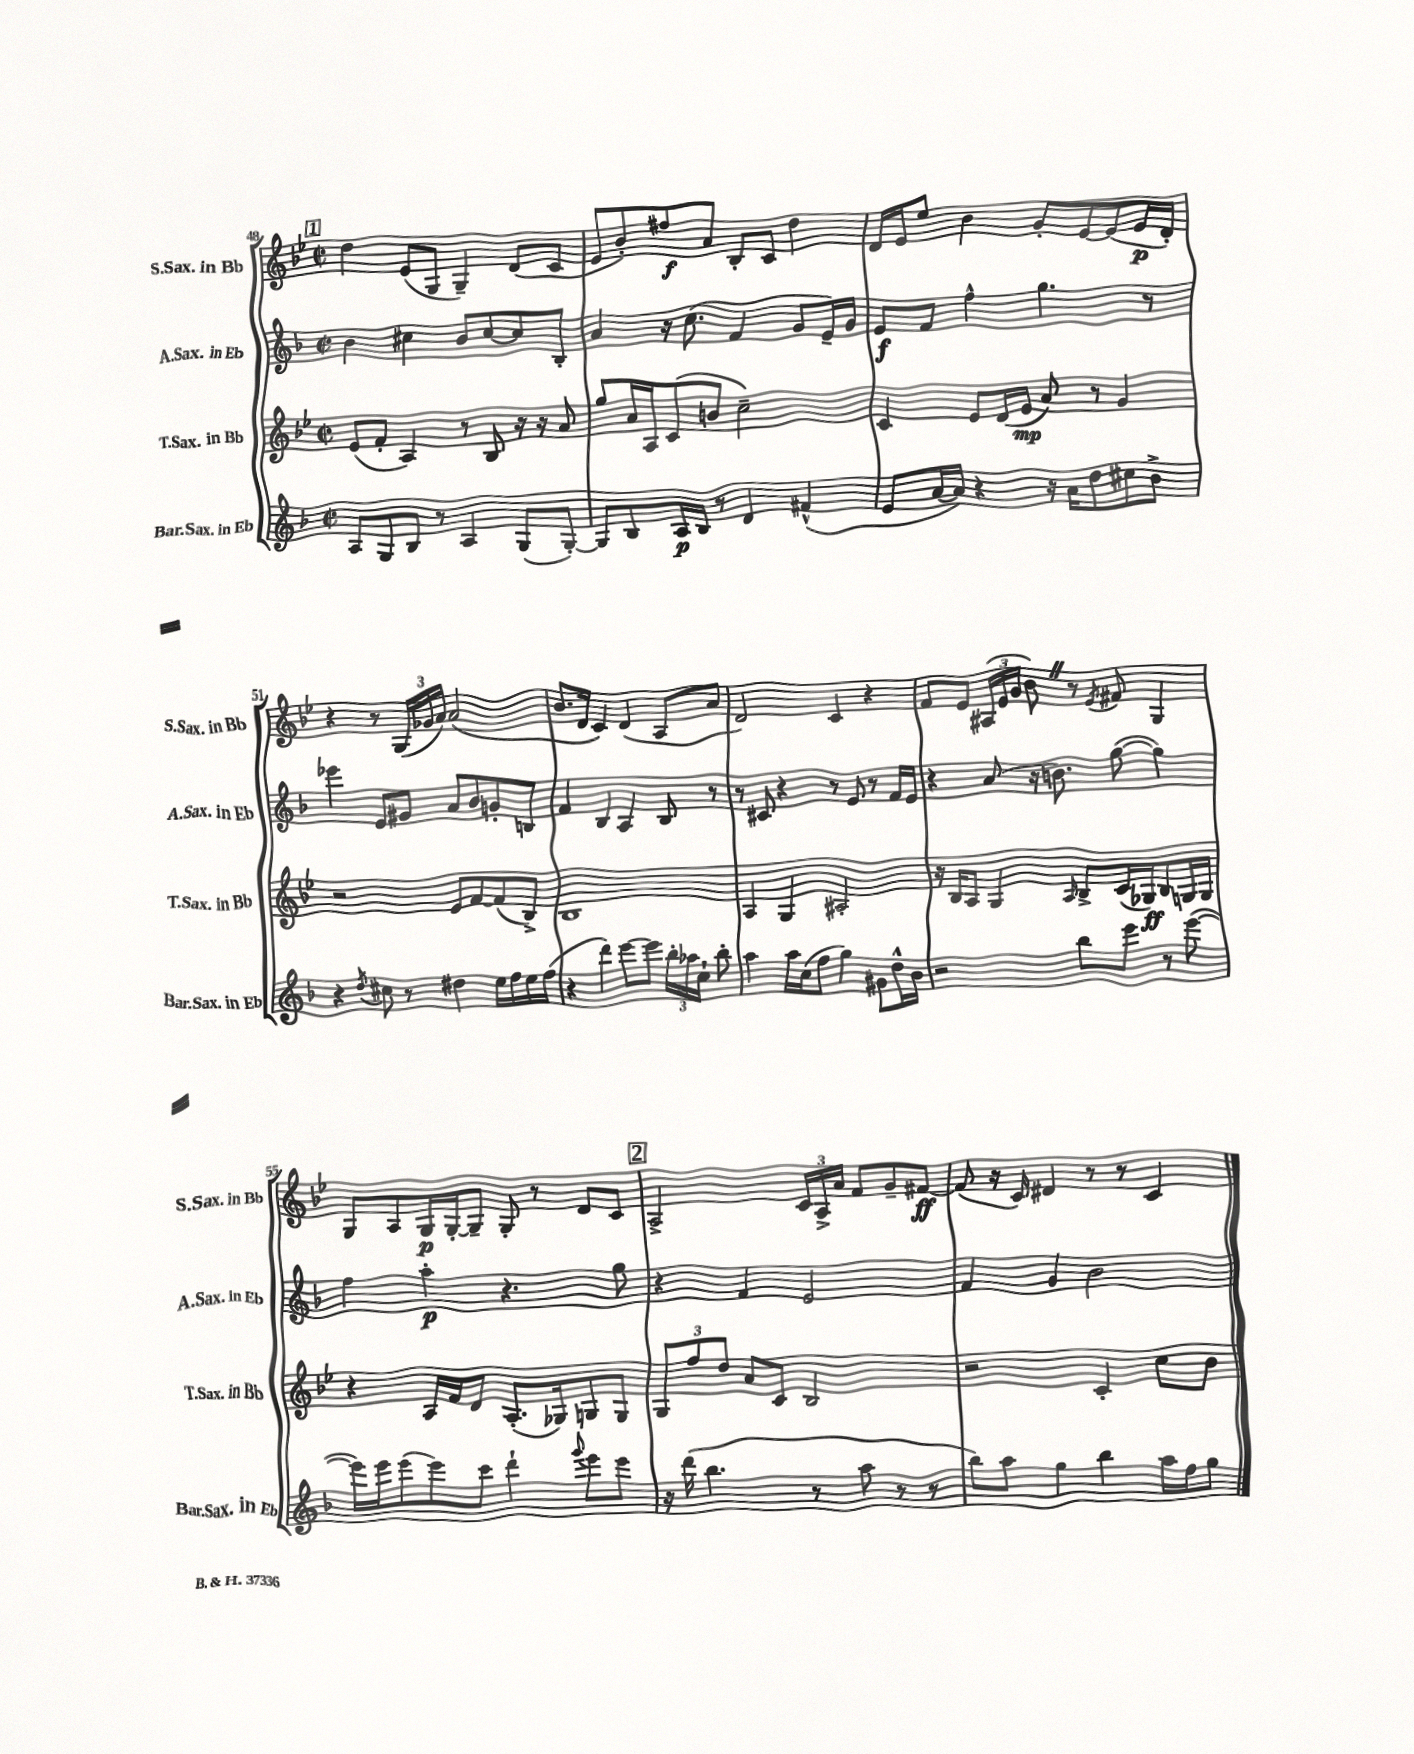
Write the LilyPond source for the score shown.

<<
\new StaffGroup <<
\new Staff = "s0" \with { instrumentName = "S.Sax. in Bb" shortInstrumentName = "S.Sax. in Bb" } {
    \clef treble \key bes \major \defaultTimeSignature \time 2/2
    \autoBeamOff \mark \markup { \box "1" } d''4 ees'8[( g8] g4--) d'8[( c'8] |
    ees'8[ bes'8-.) fis''8\f a'8] bes8[-. c'8] d''4 |
    d'16[ ees'16 ees''8] bes'4 g'8[-. ees'8~ ees'8( ees'16\p d'16]-.) |
    r4 r8 \tuplet 3/2 { g16[( ges'16 a'16]) } a'2( |
    bes'8.[ d'16] c'4) d'4( a8[ a'8] |
    d'2) c'4 r4 |
    f'8[ ees'8] \tuplet 3/2 { ais16[( ees'16 g'16] } bes'8) \once \override BreathingSign.text = \markup { \musicglyph "scripts.caesura.straight" } \breathe r8 \acciaccatura { ees'8 } fis'8 g4 |
    g8[ a8 g16\p g16~-. g8]-- g8-. r8 d'8[ c'8] |
    \mark \markup { \box "2" } a2-> \tuplet 3/2 { c'16[ a16-> a'16] } f'8[ g'8-- fis'8]~\ff |
    fis'8( r16 c'16) dis'4 r8 r8 c'4 \bar "|." |
}
\new Staff = "s1" \with { instrumentName = "A.Sax. in Eb" shortInstrumentName = "A.Sax. in Eb" } {
    \clef treble \key f \major \defaultTimeSignature \time 2/2
    \autoBeamOff \mark \markup { \box "1" } bes'4 cis''4 bes'8[ cis''8~ cis''8 bes8]-. |
    a'4 r16 c''8.( f'4 g'8[ e'16--) g'16] |
    e'8[\f f'8] f''4-^ g''4. r8 |
    ees'''4 e'8[ gis'8] a'8[ bes'8 g'8-. b8] |
    f'4 bes4 a4 bes8 r8 |
    r8 cis'8 r4 r8 e'8 r8 f'16[ e'16] |
    r4 a'8( r16 b'8.) g''8~( g''4) |
    f''4 a''4-.\p r4. g''8 |
    \mark \markup { \box "2" } r4 f'4 e'2 |
    f'4 g'4 bes'2 \bar "|." |
}
\new Staff = "s2" \with { instrumentName = "T.Sax. in Bb" shortInstrumentName = "T.Sax. in Bb" } {
    \clef treble \key bes \major \defaultTimeSignature \time 2/2
    \autoBeamOff \mark \markup { \box "1" } ees'8[( f'8]-. a4) r8 bes8 r16 r16 a'8 |
    g''8[ a'16 a16 c'8( b'8] c''2--) |
    c'4 ees'8[ d'16( ees'16]\mp a'8) r8 g'4 |
    r2 ees'8[ f'8~ f'8( bes8]->) |
    bes1 |
    a4 g4 ais2-. |
    r16 bes16[ a8] g4 \grace { a16 } bes8[-> c'16( ges16\ff) bes8 g16 g16] |
    r4 a16[ f'16 d'8] a8.[-.( ges16) g8 g8] |
    \mark \markup { \box "2" } \tuplet 3/2 { g8[ f''8 d''8] } a'8[ c'8] bes2 |
    r2 c'4-. c''8[ bes'8] \bar "|." |
}
\new Staff = "s3" \with { instrumentName = "Bar.Sax. in Eb" shortInstrumentName = "Bar.Sax. in Eb" } {
    \clef treble \key f \major \defaultTimeSignature \time 2/2
    \autoBeamOff \mark \markup { \box "1" } a8[ g8 bes8] r8 a4 g8[( g8]~-.) |
    g8[ bes8 a16\p bes16] r8 d'4 fis'4-^( |
    e'8[ a'16~ a'16]) r4 r16 a'16[ d''8 cis''8 bes'8]-> |
    r4 \acciaccatura { d''8 } cis''8 r8 dis''4 e''16[ f''16 e''16 f''16]( |
    r4 d'''4) e'''8[~ e'''8] \tuplet 3/2 { bes''16[-. aes''16 c''16]-! } bes''8-. |
    a''4 a''16[ c''16( f''8] g''4) gis'8[ d''16-^ bes'16] |
    r2 bes''8[ e'''8] r8 e'''8~( |
    e'''16[) e'''16 e'''8( e'''8) c'''8] d'''4-! \appoggiatura { g'''8 } e'''8[ e'''8] |
    \mark \markup { \box "2" } r16 d'''16( bes''4. r8 a''8 r8 r8 |
    bes''8[) a''8] g''4 bes''4 a''16[ f''16 g''8] \bar "|." |
}
>>
>>
\layout { \context { \Score currentBarNumber = #48 } }
